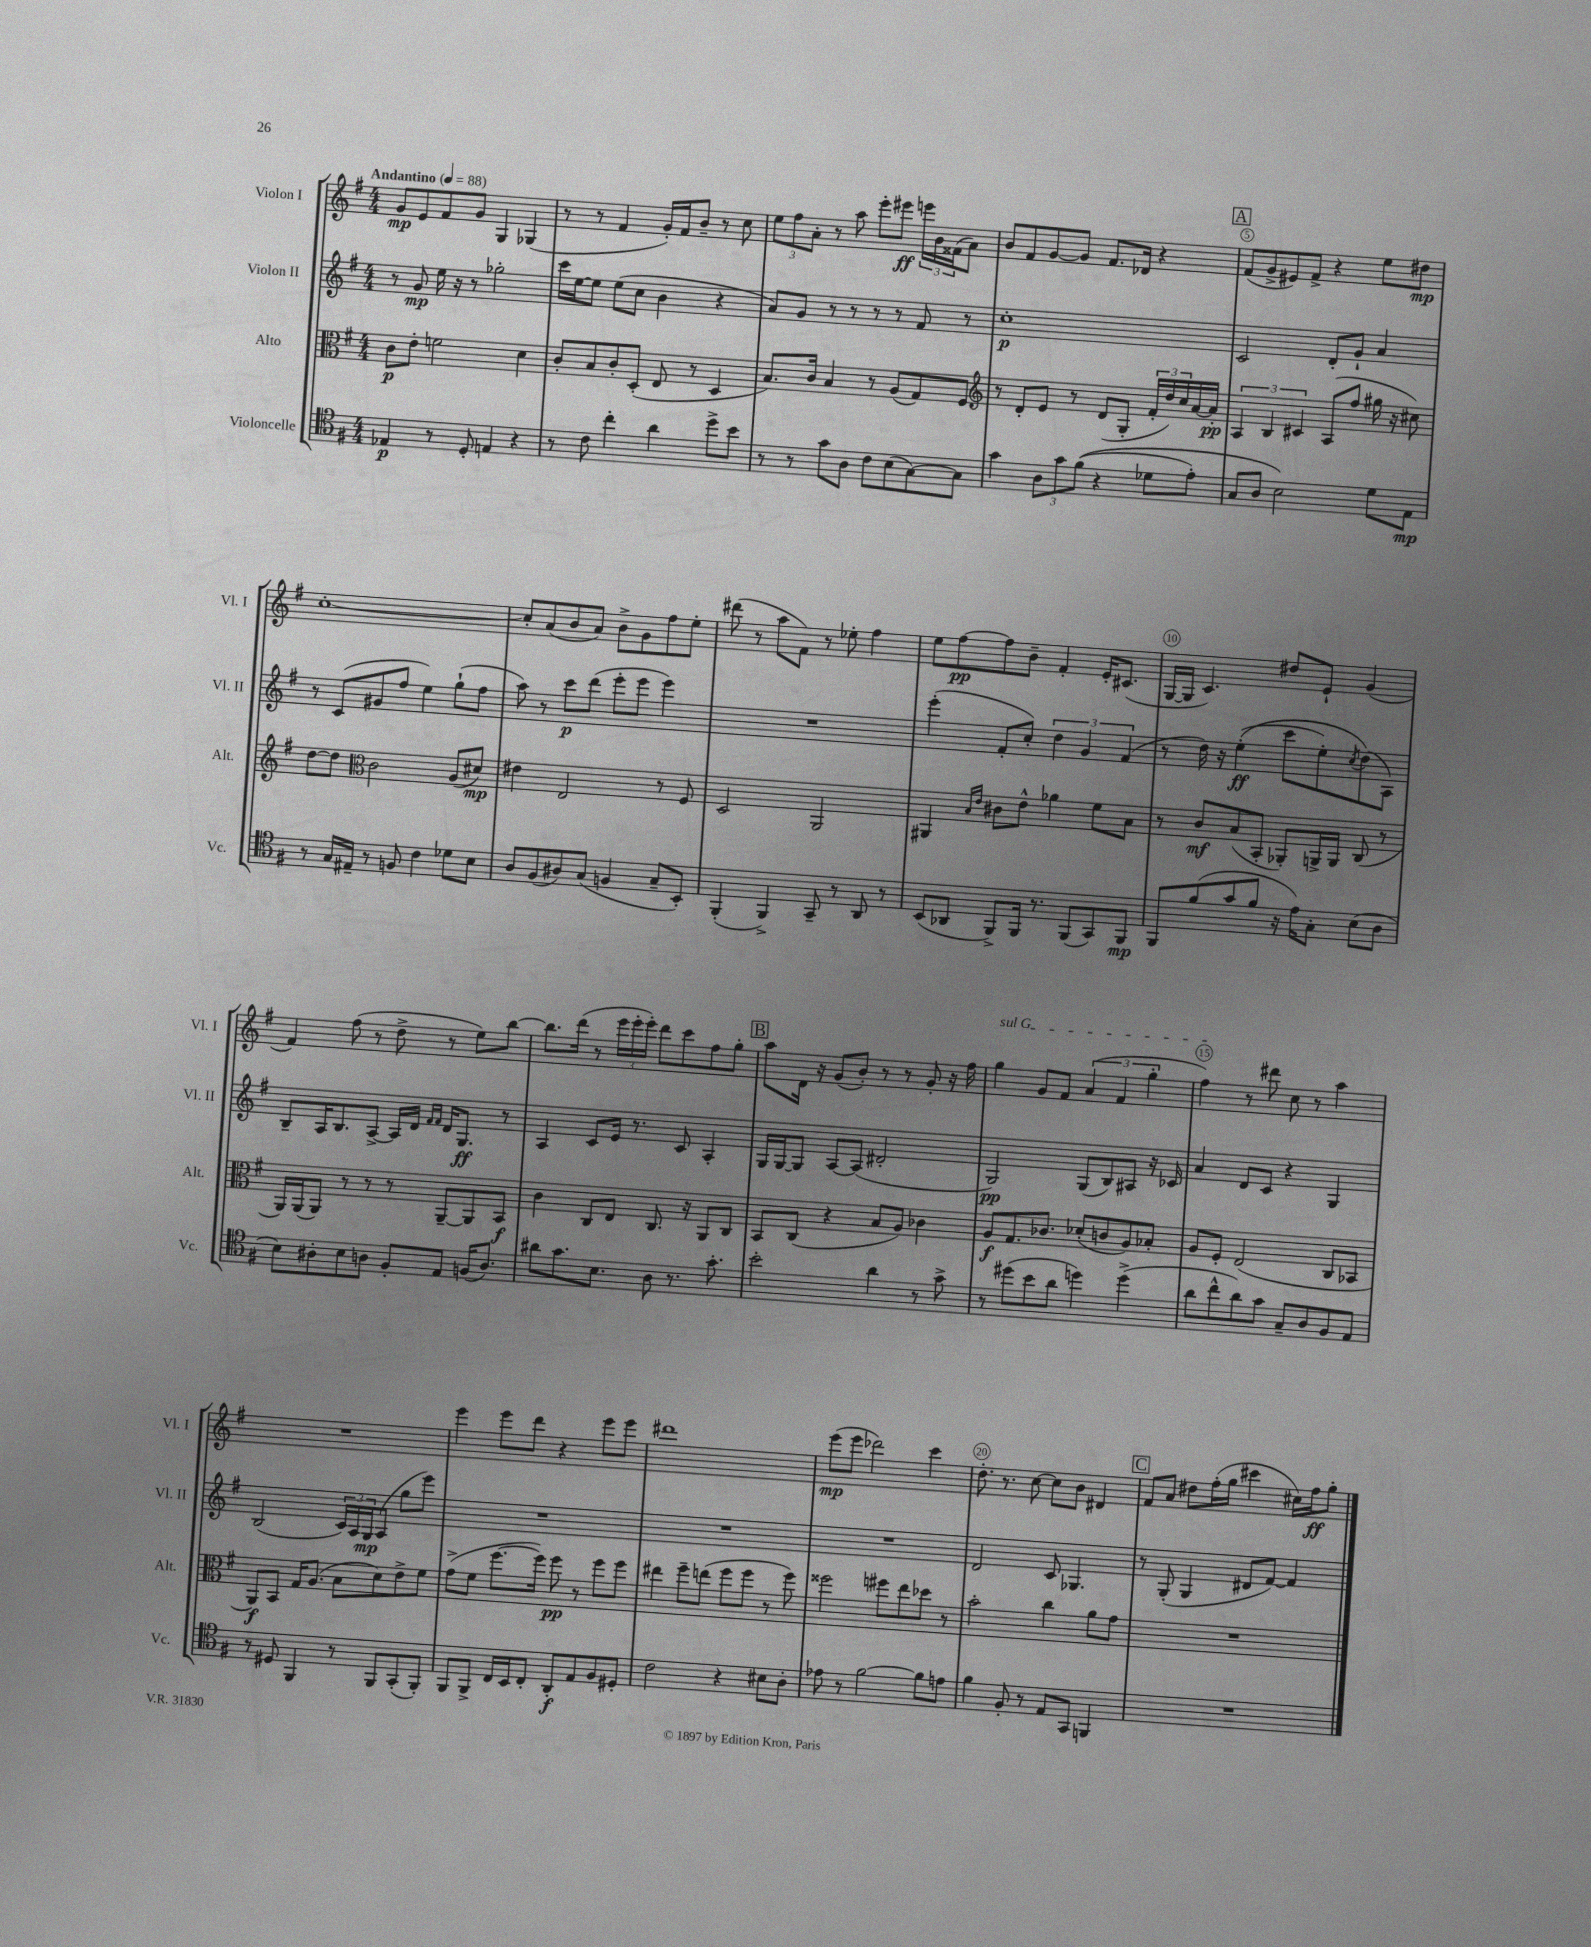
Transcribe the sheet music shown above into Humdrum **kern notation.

**kern	**dynam	**kern	**dynam	**kern	**dynam	**kern	**dynam
*part4	*part4	*part3	*part3	*part2	*part2	*part1	*part1
*staff4	*staff4	*staff3	*staff3	*staff2	*staff2	*staff1	*staff1
*I"Violoncelle	*	*I"Alto	*	*I"Violon II	*	*I"Violon I	*
*I'Vc.	*	*I'Alt.	*	*I'Vl. II	*	*I'Vl. I	*
*clefC4	*	*clefC3	*	*clefG2	*	*clefG2	*
*k[f#]	*	*k[f#]	*	*k[f#]	*	*k[f#]	*
*M4/4	*	*M4/4	*	*M4/4	*	*M4/4	*
*MM88	*	*MM88	*	*MM88	*	*MM88	*
=1	=1	=1	=1	=1	=1	=1	=1
!	!	!	!	!	!	!LO:TX:a:B:t=Andantino	!
4E-X/	p	8c\L	p	8r	.	8g/L	mp
.	.	8e'\J	.	8g/	mp	8e/	.
8r	.	2fn\	.	16ee\	.	8f#/	.
.	.	.	.	16r	.	.	.
8D'/	.	.	.	8r	.	8g/J	.
4En/	.	.	.	2gg-X'\	.	4G/	.
4r	.	4d\	.	.	.	(4G-X/	.
=2	=2	=2	=2	=2	=2	=2	=2
8r	.	8c'/L	.	16ccc\LL	.	8r	.
.	.	.	.	[16ee\J	.	.	.
8c\	.	8B/	.	8ee\J]	.	8r	.
4cc'\	.	8c'/	.	(8ee\L	.	4f#/	.
.	.	(8D'/J	.	8cc\J	.	.	.
4a\	.	8E/	.	4b\	.	16g'/LL)	.
.	.	.	.	.	.	16f#/J	.
.	.	8r	.	.	.	8b~/J	.
8dd^\L	.	4D/	.	4r	.	8r	.
8b\J	.	.	.	.	.	8cc\	.
=3	=3	=3	=3	=3	=3	=3	=3
8r	.	8.B/L)	.	8a/L)	.	12ee\L	.
.	.	.	.	.	.	12ff#\	.
8r	.	.	.	8g/J	.	.	.
.	.	.	.	.	.	12a'\J	.
.	.	16c/Jk	.	.	.	.	.
8g\L	.	4B/	.	8r	.	8r	.
8A\J	.	.	.	8r	.	8aa\	.
8c\L	.	8r	.	8r	.	8eee'\L	.
(8B\	.	(8A/L	.	8r	.	8eee#X\J	ff
[8G\)	.	8G/)	.	8f#/	.	24eeen\LL	.
.	.	.	.	.	.	24b\	.
.	.	.	.	.	.	(24f##X\J	.
8G\J]	.	8F#/J	.	8r	.	8a\J)	.
=4	=4	=4	=4	=4	=4	=4	=4
*	*	*clefG2	*	*	*	*	*
4g\	.	8r	.	1cc'	p	8b/L	.
.	.	8d'/L	.	.	.	8f#/	.
12A\L	.	8e/J	.	.	.	[8g/	.
12g\	.	.	.	.	.	.	.
.	.	8r	.	.	.	8g/J]	.
((12f#\J	.	.	.	.	.	.	.
4r	.	(8d/L	.	.	.	8.f#/L	.
.	.	8G'/J	.	.	.	.	.
.	.	.	.	.	.	16d-X/Jk	.
8d-X\L	.	24f#'/LL	.	.	.	4r	.
.	.	24dd/)	.	.	.	.	.
.	.	24cc/	.	.	.	.	.
8e'\J)	.	[16a/	.	.	.	.	.
.	.	16a'/JJ]	pp	.	.	.	.
!!LO:REH:place=s1:t=A
=5	=5	=5	=5	=5	=5	=5	=5
8G/L	.	6A/	.	2c/	.	(8f#/L	.
8A/J	.	.	.	.	.	8g^/	.
.	.	6B/	.	.	.	.	.
2B\)	.	.	.	.	.	8e#X/)	.
.	.	6c#X/	.	.	.	.	.
.	.	.	.	.	.	8f#^/J	.
.	.	(8A/L	.	8d'/L	.	4r	.
.	.	8ff#/J	.	8g`/J	.	.	.
8d\L	.	16gg#X\	.	4a/	.	8ee\L	.
.	.	16r	.	.	.	.	.
8E\J	mp	8cc#X\)	.	.	.	8dd#X\J	mp
!!LO:LB:g=z
=6	=6	=6	=6	=6	=6	=6	=6
8r	.	[8dd\L	.	8r	.	[1cc'	.
16G/LL	.	8dd\J]	.	(8c/L	.	.	.
16E#X~/JJ	.	.	.	.	.	.	.
*	*	*clefC3	*	*	*	*	*
8r	.	2c\	.	8g#X/	.	.	.
8Fn/	.	.	.	8ff#/J	.	.	.
4c\	.	.	.	4ee\)	.	.	.
8d-X\L	.	(8A/L	.	(8gg`\L	.	.	.
8B\J	.	8d#X/J)	mp	8ff#\J	.	.	.
=7	=7	=7	=7	=7	=7	=7	=7
8A/L	.	4e#X\	.	8aa\)	.	8cc'/L]	.
(8F#/	.	.	.	8r	.	(8a/	.
8A#X/)	.	2E/	.	8ccc\L	p	8b/	.
(8G/J	.	.	.	(8ddd\J	.	8a/J)	.
4Fn/	.	.	.	8eee'\L	.	8b^\L	.
.	.	.	.	8eee\J	.	8g\	.
8G~/L	.	8r	.	4eee\)	.	8ff#\	.
8BB'/J)	.	8F#/	.	.	.	8ee'\J	.
=8	=8	=8	=8	=8	=8	=8	=8
(4FF#'/	.	2D/	.	1r	.	(8ddd#X\	.
.	.	.	.	.	.	8r	.
4FF#^/)	.	.	.	.	.	8aa\L	.
.	.	.	.	.	.	8f#\J)	.
8GG~/	.	2AA/	.	.	.	8r	.
8r	.	.	.	.	.	8ee-X'\	.
8AA/	.	.	.	.	.	4ff#\	.
8r	.	.	.	.	.	.	.
=9	=9	=9	=9	=9	=9	=9	=9
(8BB/L	.	4AA#X/	.	(4eee'\	.	8ee\L	.
8AA-X/J	.	.	.	.	.	[8ff#\	pp
.	.	16qqB/LL	.	.	.	.	.
.	.	16qqe/JJ	.	.	.	.	.
8FF#^/L)	.	8c#X\L	.	8f#'/L	.	8ff#\]	.
16FF#/Jk	.	8e^^\J	.	8cc'/J)	.	8b~\J	.
8.r	.	.	.	.	.	.	.
.	.	4a-X\	.	6dd\	.	4f#'/	.
(8FF#/L	.	.	.	.	.	.	.
.	.	.	.	6g/	.	.	.
8GG/)	.	8f#\L	.	.	.	16e'/KL	.
.	.	.	.	.	.	(8.c#X/J	.
.	.	.	.	(6f#/	.	.	.
8FF#/J	mp	8B\J	.	.	.	.	.
=10	=10	=10	=10	=10	=10	=10	=10
8FF#/L	.	8r	.	8r	.	[16G/LL	.
.	.	.	.	.	.	16G/JJ]	.
(8f#/	.	8c/L	mf	16dd\)	.	4.c/)	.
.	.	.	.	16r	.	.	.
8g/	.	(8B/	.	((4ee'\	ff	.	.
8f#/J	.	8BB'/J	.	.	.	.	.
16r	.	8AA-X'/L)	.	8ccc\L	.	8dd#X/L	.
16e\KL)	.	.	.	.	.	.	.
8G'\J	.	16AAn^/L	.	8ee'\)	.	8e`/J	.
.	.	16AA/JJ	.	.	.	.	.
.	.	.	.	8qcc/	.	.	.
(8B\L	.	(8C/	.	(8dd\)	.	(4g/	.
8A\J	.	8r	.	8A\J)	.	.	.
!!LO:LB:g=z
=11	=11	=11	=11	=11	=11	=11	=11
8B\L)	.	16AA/LL)	.	8B~/L	.	4f#/)	.
.	.	(16AA/J	.	.	.	.	.
8A#X'\	.	8AA/J)	.	16A/K	.	.	.
.	.	.	.	8.B/	.	.	.
8B\	.	8r	.	.	.	(8ff#\	.
8An\J	.	8r	.	[8A^/J	.	8r	.
8F#'/L	.	8r	.	16A/LL]	.	8dd^\	.
.	.	.	.	16d/JJ	.	.	.
.	.	.	.	16qqf#/LL	.	.	.
.	.	.	.	16qqf#/JJ	.	.	.
8E/J	.	[8AA~/L	.	16d/KL	.	8r	.
.	.	.	.	8.G/J	ff	.	.
(16Fn/KL	.	8AA/]	.	.	.	8ee\L)	.
8.A/J)	.	.	.	.	.	.	.
.	.	8BB/J	f	8r	.	[8bb\J	.
=12	=12	=12	=12	=12	=12	=12	=12
8a#X\L	.	4c\	.	4A/	.	8.bb\L]	.
8.g\	.	.	.	.	.	.	.
.	.	.	.	.	.	(16ddd\Jk	.
.	.	8C/L	.	8c/L	.	8r	.
8.B\J	.	.	.	.	.	.	.
.	.	8E/J	.	16e/Jk	.	24eee\LL	.
.	.	.	.	.	.	24eee'\	.
.	.	.	.	8.r	.	.	.
.	.	.	.	.	.	24eee'\JJ)	.
8A\	.	8.C/	.	.	.	8ddd\L	.
8.r	.	.	.	8c/	.	8ccc\	.
.	.	16r	.	.	.	.	.
.	.	8AA/L	.	4A'/	.	8ff#\	.
8.g'\	.	.	.	.	.	.	.
.	.	8C/J	.	.	.	8gg'\J	.
!!LO:REH:place=s1:t=B
=13	=13	=13	=13	=13	=13	=13	=13
2b'\	.	8BB/L	.	16G/LL	.	8aa\L	.
.	.	.	.	[16G/J	.	.	.
.	.	(8C/J	.	8G/J]	.	16d\Jk	.
.	.	.	.	.	.	16r	.
.	.	4r	.	[8A/L	.	(8g/L	.
.	.	.	.	(8A/J]	.	8b'/J)	.
4a\	.	8B/L	.	2d#X'/	.	8r	.
.	.	8A/J)	.	.	.	8r	.
8r	.	4c-X\	.	.	.	8g'/	.
8g^\	.	.	.	.	.	16r	.
.	.	.	.	.	.	16ff#\	.
=14	=14	=14	=14	=14	=14	=14	=14
!	!	!	!	!	!	!LO:TX:a:i:t=sul G	!
8r	.	8A/L	f	2G/)	pp	4gg\	.
(8dd#X\L	.	8.G/	.	.	.	.	.
8b\	.	.	.	.	.	8g/L	.
.	.	8.c-X/J	.	.	.	.	.
8a\J	.	.	.	.	.	8f#/J	.
4ddn\)	.	(8d-X'/L	.	(8G/L	.	(6a/	.
.	.	8cn/	.	8B/)	.	.	.
.	.	.	.	.	.	6f#/	.
(4dd^\	.	8A/)	.	8A#X/J	.	.	.
.	.	.	.	.	.	6gg'\	.
.	.	8B-X'/J	.	16r	.	.	.
.	.	.	.	16c-X/	.	.	.
=15	=15	=15	=15	=15	=15	=15	=15
8a\L	.	8A/L	.	4a/	.	4ff#\)	.
8cc^^\	.	8F#'/J	.	.	.	.	.
8a\)	.	(2E/	.	8d/L	.	8r	.
8g\J	.	.	.	8c/J	.	8ddd#X\	.
8G~/L	.	.	.	4r	.	8cc\	.
8A/	.	.	.	.	.	8r	.
8F#/	.	8C/L	.	4G/	.	4aa\	.
8E/J	.	8BB-X/J	.	.	.	.	.
!!LO:LB:g=z
=16	=16	=16	=16	=16	=16	=16	=16
8r	.	8AA/L)	f	(2B/	.	1r	.
8D#X/	.	8BB/J	.	.	.	.	.
4FF#/	.	16G/KL	.	.	.	.	.
.	.	(8.A/J	.	.	.	.	.
8r	.	8B\L	.	24c/LL)	.	.	.
.	.	.	.	24A/	.	.	.
.	.	.	.	24G/J	mp	.	.
8FF#/L	.	8d\)	.	(8A/J	.	.	.
(8GG'/	.	8e^\	.	8gg\L	.	.	.
8FF#'/J)	.	8f#\J	.	8eee\J)	.	.	.
=17	=17	=17	=17	=17	=17	=17	=17
8FF#/L	.	(8g^\L	.	1r	.	4eee\	.
8FF#^/J	.	8f#\J	.	.	.	.	.
16C/LL	.	[8.ff#\L	.	.	.	8eee\L	.
16BB/J	.	.	.	.	.	.	.
8C'/J	.	.	.	.	.	8ddd\J	.
.	.	16ff#\Jk])	.	.	.	.	.
8AA'/L	f	8ff#\	pp	.	.	4r	.
8E/	.	8r	.	.	.	.	.
8F#/	.	8ff#\L	.	.	.	8eee\L	.
8D#X'/J	.	8ff#\J	.	.	.	8eee\J	.
=18	=18	=18	=18	=18	=18	=18	=18
2c\	.	4ee#X\	.	1r	.	1ddd#X	.
.	.	8ff#~\L	.	.	.	.	.
.	.	(8een\J	.	.	.	.	.
4r	.	8ff#\L	.	.	.	.	.
.	.	8ff#\J	.	.	.	.	.
8B#X\L	.	8r	.	.	.	.	.
8A'\J	.	8ff#\)	.	.	.	.	.
=19	=19	=19	=19	=19	=19	=19	=19
8e-X\	.	2ff##X\	.	1r	.	(8eee\L	mp
8r	.	.	.	.	.	8eee\J	.
[2f#\	.	.	.	.	.	2ddd-X\)	.
.	.	8ff#X\L	.	.	.	.	.
.	.	8ee\	.	.	.	.	.
8f#\L]	.	8dd-X\J	.	.	.	4ccc\	.
8en\J	.	8r	.	.	.	.	.
=20	=20	=20	=20	=20	=20	=20	=20
4f#\	.	2b'\	.	2d/	.	8.dd'\	.
.	.	.	.	.	.	8.r	.
8F#'/	.	.	.	.	.	.	.
8r	.	.	.	.	.	[8cc\	.
8E/L	.	4cc\	.	8c/	.	8cc\L]	.
8GG/J	.	.	.	4.G-X/	.	8b\J	.
4FFn/	.	8a\L	.	.	.	4d#X/	.
.	.	8g\J	.	.	.	.	.
!!LO:REH:place=s1:t=C
=21	=21	=21	=21	=21	=21	=21	=21
1r	.	1r	.	8r	.	8f#/L	.
.	.	.	.	(8G'/	.	8a/J	.
.	.	.	.	4G/	.	8dd#X\L	.
.	.	.	.	.	.	(16ff#'\L	.
.	.	.	.	.	.	16gg\JJ	.
.	.	.	.	8d#X/L	.	4ccc#X\	.
.	.	.	.	[8f#/J)	.	.	.
.	.	.	.	4f#/]	.	16cc#X\LL)	.
.	.	.	.	.	.	16ff#\J	ff
.	.	.	.	.	.	8gg'\J	.
==	==	==	==	==	==	==	==
*-	*-	*-	*-	*-	*-	*-	*-
